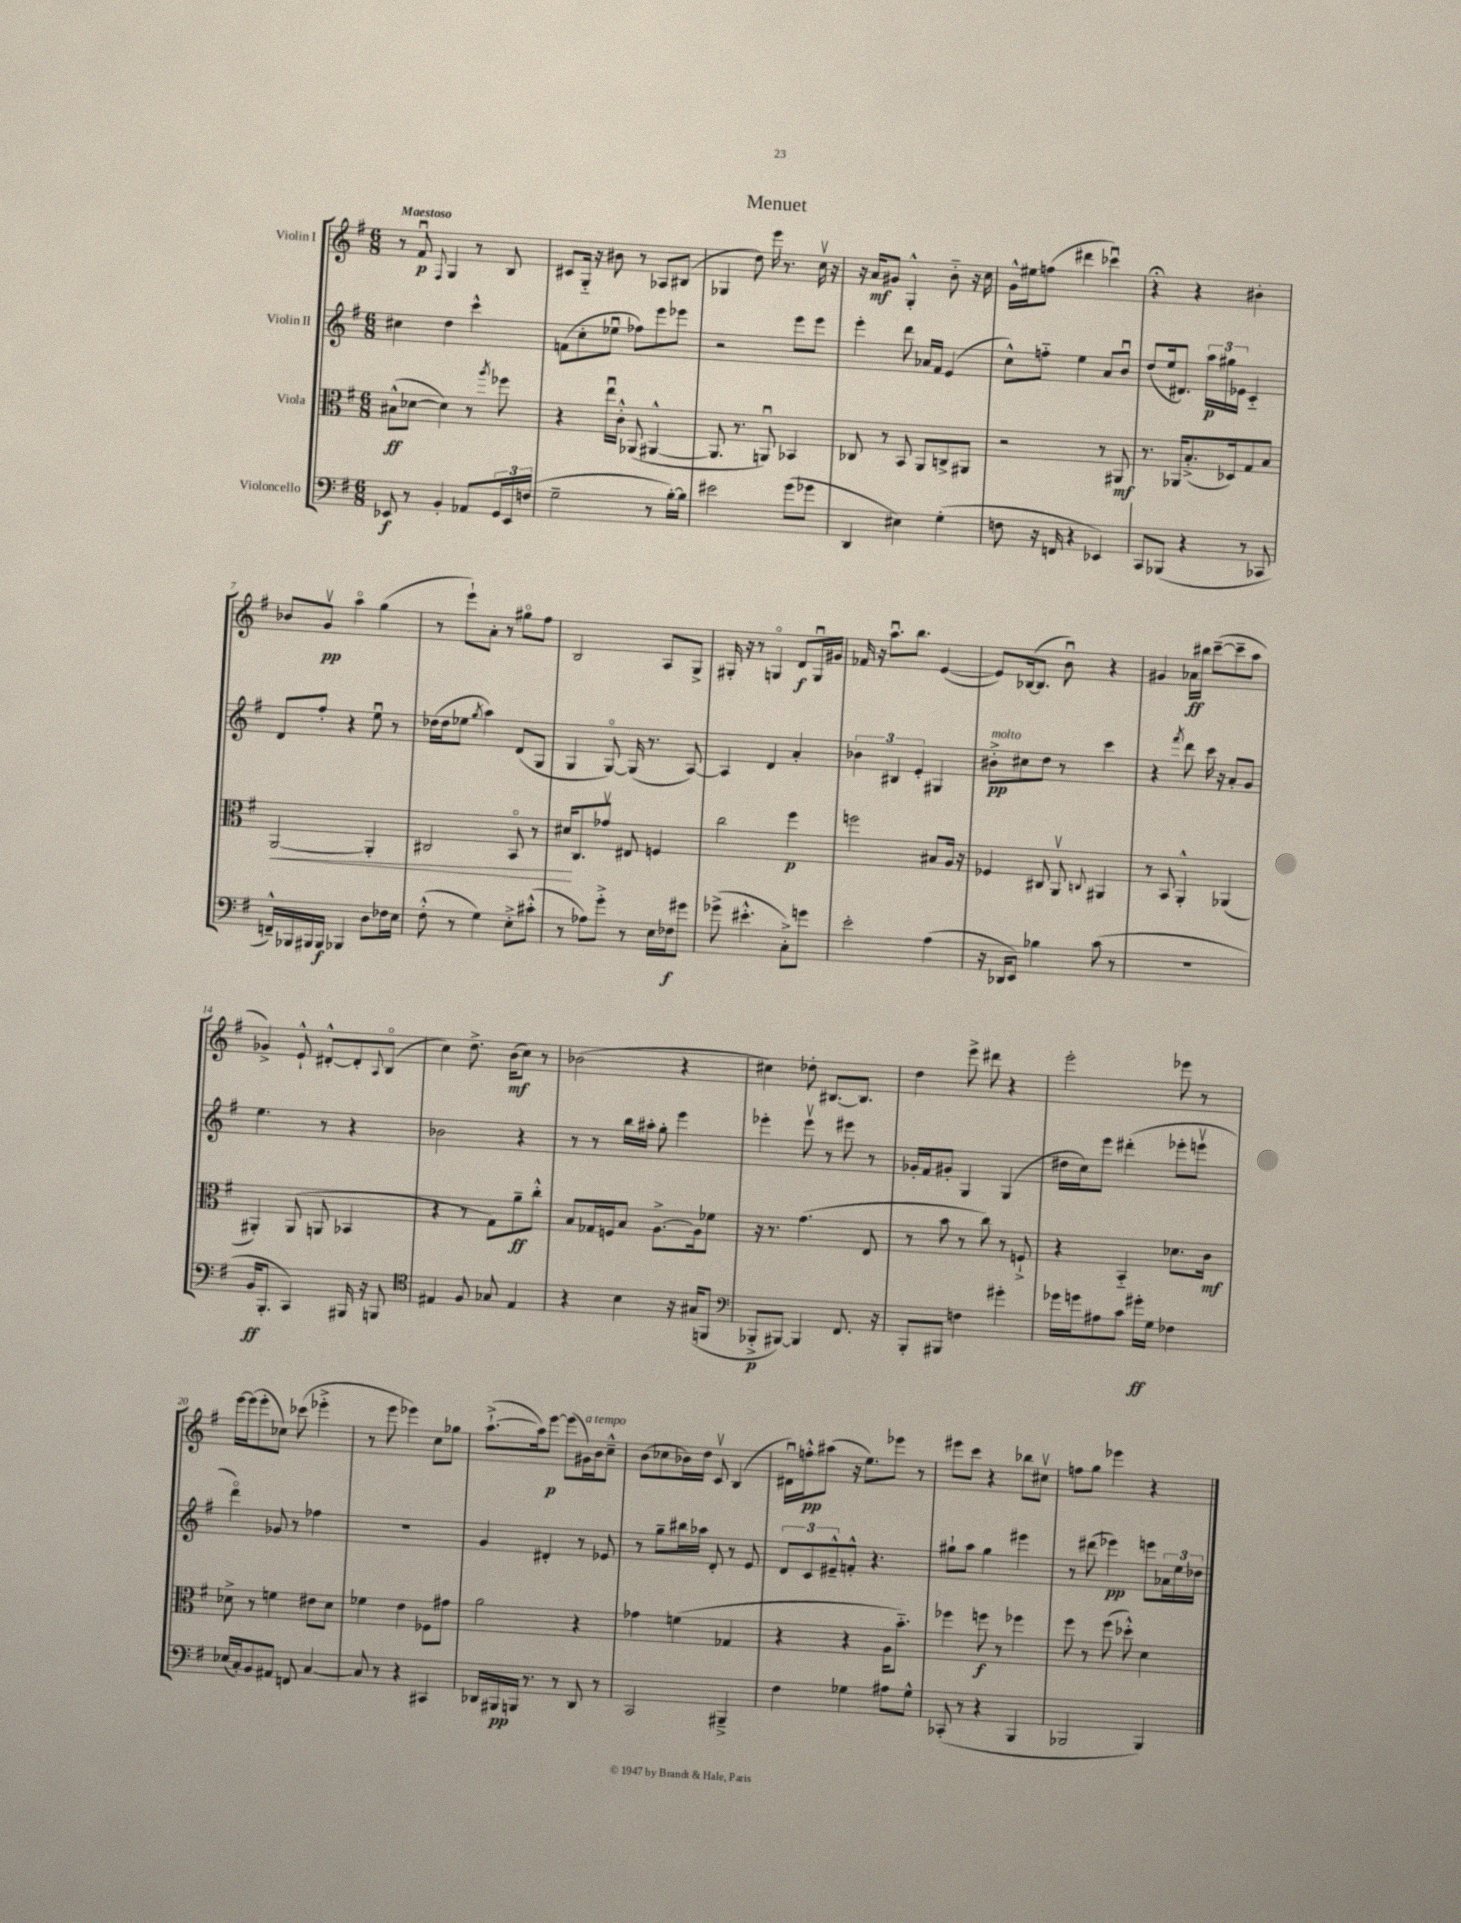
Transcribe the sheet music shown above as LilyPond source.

\header { title = "Menuet" }
<<
\new StaffGroup <<
\new Staff = "s0" \with { instrumentName = "Violin I" } {
    \clef treble \key g \major \numericTimeSignature \time 6/8 \tempo "Maestoso"
    r8 fis'8\downbow\p \appoggiatura { fis8 } g4 r8 b8 |
    cis'8 g16-_ r16 bis'8 r8 aes8 bis8( |
    ges4 d''8) e'''16 r8. c''16\upbow r16 |
    r16 a'16\mf gis'8 g4-.-^ b'8-_ r16 c''16 |
    g'16-^ eis''16 f''8( dis'''4 ces'''4\downbow) |
    r4\fermata r4 bis'4-. |
    bes'8 g'8\upbow\pp a''4\flageolet g''4( |
    r8 e'''8-!) a'8-. r8 gis''8\flageolet fis''8 |
    b2 a8 g8-> |
    gis16-. r16 r8 g4\flageolet d'8\f g16\downbow gis'16 |
    fes'16 r16 a''8.\downbow b''8. e'4~( |
    e'8) bes16~( bes8. b'8\downbow) r4 |
    gis'4 aes'16\ff bis''16 c'''8~--( c'''8-- a''8 |
    ges'4->) e'8-!-^ dis'8~-.-^ dis'8-. \appoggiatura { a8 } b8\flageolet( |
    c''4) d''8.-> b'16\mf( c''8) r8 |
    bes'2( r4 |
    cis''4) des''8-. bis8.~ bis8. |
    d''4 e'''8-> dis'''8 r4 |
    e'''2-. ees'''8 r8 |
    e'''16~ e'''16( e'''8-. ces''8) ces'''8( ees'''4-.-> |
    r8 e'''8 ees'''4) c''8 ges''8 |
    a''8.~-!->( a''16) e'''8~\p e'''8( gis'16^\markup { \italic "a tempo" }) b'16 c''8---^ |
    b'8( ces''8 bes'16) d''16 c'8\upbow b4( |
    dis'16\downbow) f''16-.-^\pp ais''8( r16 e''8.) ees'''8 r8 |
    eis'''8 c'''8 r4 bes''8 cis''8\upbow |
    f''8 g''8 ees'''4 r4 \bar "|." |
}
\new Staff = "s1" \with { instrumentName = "Violin II" } {
    \clef treble \key g \major \numericTimeSignature \time 6/8
    cis''4 d''4 c'''4-^ |
    f'8( c''8-. ees''8\downbow fes''8) e'''8 ees'''8 |
    r2 e'''8 e'''8 |
    e'''4-. d'''8 aes'16 fis'16 e'4( |
    c''8-^) f''8-_ e''4 a'8 b'8\downbow |
    d''8( e''16 dis'8.) \tuplet 3/2 { a''16\p gis''16 ees'16 } c'4-_ |
    d'8 fis''8-. r4 e''8\downbow r8 |
    des''16( des''16 ees''8 \acciaccatura { g''8 } a''4) d'8( g8 |
    g4 g8~\flageolet) g16( r8. a8~) |
    a4 d'4 a'4-. |
    \tuplet 3/2 { bes'4 bis4 e'4-. } gis4 |
    bis'8-.->\pp^\markup { \italic "molto" } cis''8 d''8 r8 c'''4 |
    r4 \acciaccatura { fis'''8 } d'''8 c'''16 r16 a'8-. g'8 |
    e''4. r8 r4 |
    bes'2 r4 |
    r8 r8 b''16 ais''16-. g''8-. e'''4 |
    ees'''4-. ees'''8\upbow r8 eis'''8 r8 |
    ges'16-. fis'16 gis'8-. g4 g4( |
    dis''16 c''16) e'''8 dis'''4-.( ees'''8-. e'''8\upbow |
    d'''4\flageolet) ges'8 r8 fes''4 |
    R2. |
    g'4 dis'4-. r8 ees'8 |
    r8 g''8-- bis''16 aes''16 d'8-. r8 e'8 |
    \tuplet 3/2 { d'8 c'8 eis'8---^ } f'8-.-^ r4. |
    gis''8-! a''8 gis''4 eis'''4 |
    r8 dis'''8( ees'''4\pp) e'''8 \tuplet 3/2 { aes'16 e''16 des''16 } \bar "|." |
}
\new Staff = "s2" \with { instrumentName = "Viola" } {
    \clef alto \key g \major \numericTimeSignature \time 6/8
    bis8-^\ff( des'8~ des'4) r8 \acciaccatura { a''8 } fes''8 |
    r4 e''16\downbow c'16-.-^ aes,8( ais,4~-^ |
    ais,8. r8. a,8\downbow) bes,4 |
    ces8 r8 b,8 a,8 c8-> ais,8 |
    r2 r8 ais,8\mf |
    r8. aes,16 b8.-.->( des16) g8 b8 |
    a,2~\< a,4-. |
    cis2 b,8\flageolet r8 |
    dis'16\! c8. ges'8\upbow eis8 f4 |
    c''2 fis''4\p |
    f''2 bis8 a16 r16 |
    fes4 cis8 a,8\upbow \appoggiatura { c8 } ais,4 |
    r8 b,8 a,4-.-^ aes,4( |
    ais,4-.) ais,8( a,8 bes,4 |
    r4 r8 g8) a'8--\ff c''8-.-^ |
    b8 ges16 f16 b8 a8.~-> a16 fes'8 |
    r16 r8. g'4.( e8 |
    r8 b'8 r8 c''8) r8 f8-!-> |
    r4 b,4-_ des'8. c'16\mf |
    des'8-> r8 f'4 eis'8 des'8 |
    fes'4 e'4 fes8 gis'8 |
    a'2 r4 |
    ges'4 f'4( ges4 |
    r4 r4 a16 b'8.-_) |
    fes''4 f''8\f r8 fes''4 |
    fis''8 r8 fis''8( des''8-.-^) d'4 \bar "|." |
}
\new Staff = "s3" \with { instrumentName = "Violoncello" } {
    \clef bass \key g \major \numericTimeSignature \time 6/8
    ees,8\f r8 b,4-. aes,8 \tuplet 3/2 { g,16 ees,16 f16( } |
    g2-- r8 b16~-.) b16 |
    eis'2 g'8( ges'8 |
    d,4 eis4) g4-.( |
    f8 r16 f,16 r4 ees,4) |
    c,8 bes,,8( r4 r8 ces,8 |
    f,16---^) bes,,16 bis,,16 bis,,16\f bes,,4 d8 fes16 e16 |
    fis8-.-^( r8 g4) e8-.-> cis'8-.-^( |
    r8 aes8) g'8-.-> r8 e16 fes16\f gis'8 |
    ges'8->( eis'4.-.-^ c8-.->) g'8 |
    e'2-. a4( |
    r16 des,16 e,8) bes4 c'8( r8 |
    R2. |
    b,16\ff b,,8.-. c,4) bis,,16 r16 b,,8 |
    \clef tenor eis4 fis8 ges8 eis4 |
    r4 b4 r16 gis16( f,8 |
    \clef bass bes,,8-.->\p bis,,8~) bis,,4 fis,8. r16 |
    b,,8-. bis,,8 f4 gis'4-. |
    ges'16 g'16 ais8 c'8 gis'16-.\ff g16 fes4 |
    ees16( c16-.) b,8 ais,8 f,8 c4~ |
    c8 r8 r4 cis,4 |
    des,16 bis,,16\pp b,,16 r8. r8 des,8 r8 |
    c,2 bis,,4---> |
    fis4 ges4 ais8 ges8-^ |
    ces,8-.( r8 r4 b,,4 |
    bes,,2 bes,,4) \bar "|." |
}
>>
>>
